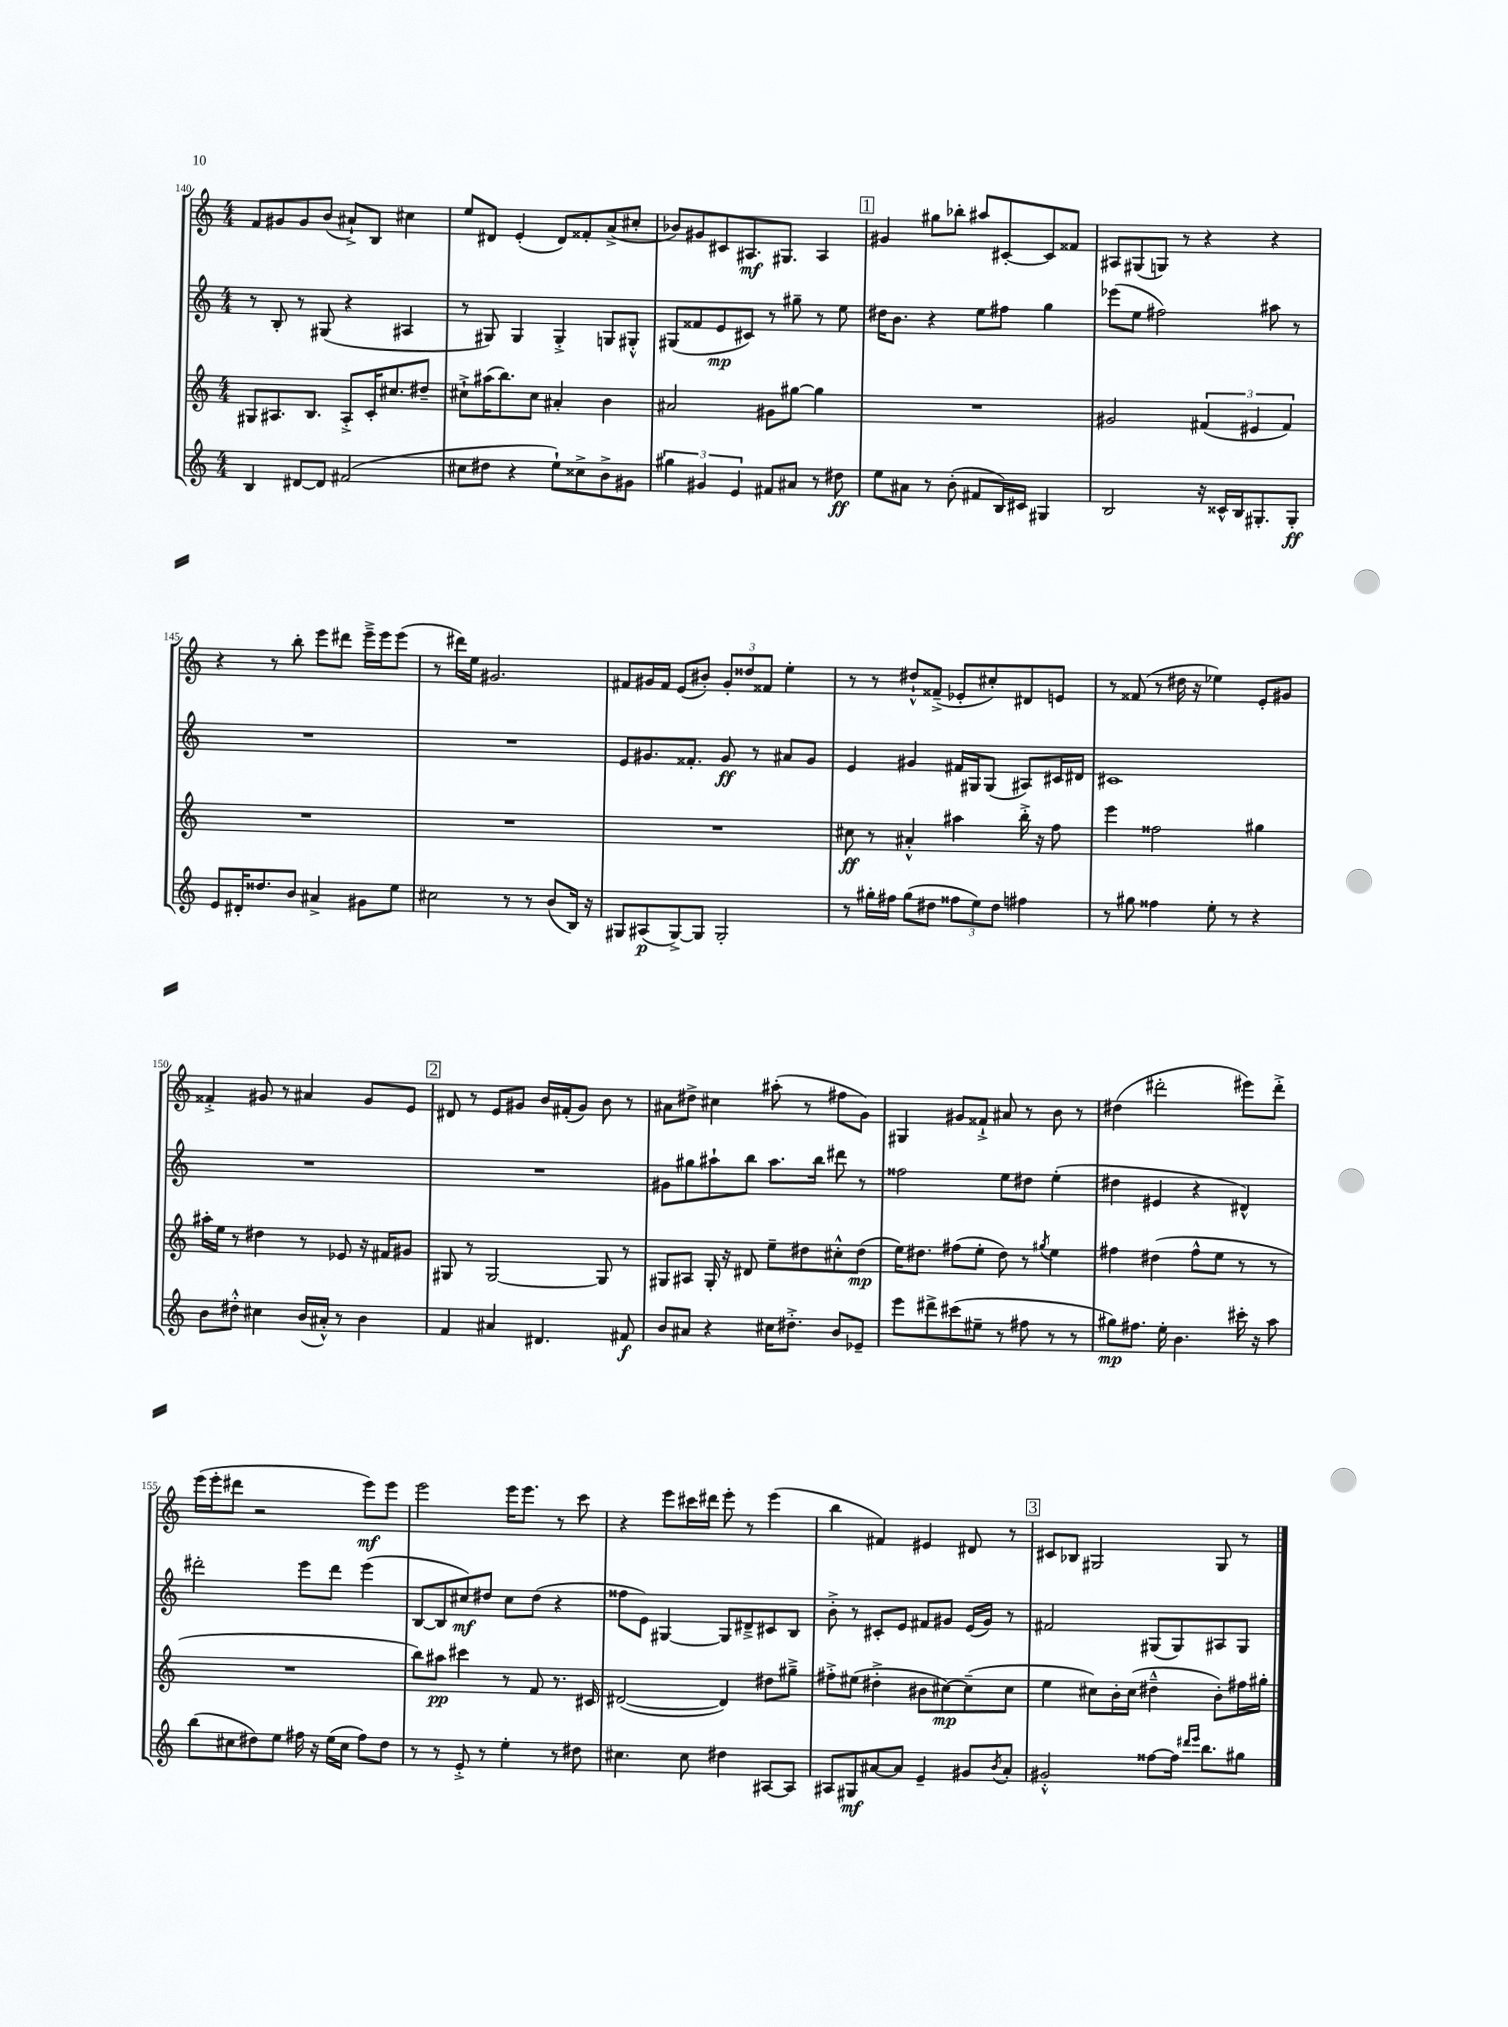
<<
\new StaffGroup <<
\new Staff = "s0" {
    \clef treble \key c \major \numericTimeSignature \time 4/4
    f'8 gis'8 gis'8 b'8( ais'8-!->) b8 cis''4 |
    e''8 dis'8 e'4-.( dis'8) fisis'8-. a'8->( cis''8-. |
    bes'8) gis'8 cis'8 ais8.\mf gis8. ais4 |
    \mark \markup { \box "1" } gis'4 gis''8 bes''8-. ais''8 cis'8~-. cis'8 fisis'8 |
    ais8 gis8( g8) r8 r4 r4 |
    r4 r8 b''8-. e'''8 dis'''8 e'''16---> e'''16 e'''8( |
    r8 dis'''16) e''16 gis'2. |
    fis'8 gis'16 fis'16 e'8( bis'8-.) \tuplet 3/2 { gis'8-. disis''8 fisis'8 } e''4-. |
    r8 r8 dis''8-!-^ fisis'8--->( ees'8-. cis''8-.) dis'8 e'8 |
    r8 fisis'8( r8 dis''16 r16 ees''4) e'8-. gis'8 |
    fisis'4-.-> gis'8 r8 ais'4 gis'8 e'8 |
    \mark \markup { \box "2" } dis'8 r8 e'8 gis'8 b'16 fis'16-.( gis'8) b'8 r8 |
    ais'8 dis''8-> cis''4 ais''8-.( r8 fis''8 g'8) |
    gis4 gis'8 fisis'8-!-> ais'8 r8 b'8 r8 |
    dis''4( dis'''2-. eis'''8) dis'''8-.-> |
    e'''16( e'''16-. dis'''8 r2 e'''8\mf) e'''8 |
    e'''2 e'''16 e'''8. r8 c'''8 |
    r4 e'''8 cis'''16 dis'''16 e'''8-. r8 e'''4( |
    b''4 fis'4) eis'4 dis'8 r8 |
    \mark \markup { \box "3" } cis'8 bes8 gis2 gis8 r8 \bar "|." |
}
\new Staff = "s1" {
    \clef treble \key c \major \numericTimeSignature \time 4/4
    r8 b8-. r8 gis8( r4 ais4 |
    r8 gis8) gis4 gis4-.-> g8 gis8-.-^ |
    gis8( fisis'8 e'8\mp cis'8) r8 gis''8-- r8 e''8 |
    \mark \markup { \box "1" } dis''16 b'8. r4 e''8 fis''8 g''4 |
    ees'''8( e''8 fis''2) ais''8 r8 |
    R1 |
    R1 |
    e'8 gis'8. fisis'8.-. gis'8\ff r8 ais'8 gis'8 |
    e'4 gis'4 fis'16 gis16 gis8( ais8) cis'16 dis'16 |
    cis'1 |
    R1 |
    \mark \markup { \box "2" } R1 |
    gis'8 gis''8 ais''8-! b''8 ais''8. b''16 dis'''8 r8 |
    fisis''2 e''8 dis''8 e''4-.( |
    dis''4 eis'4 r4 dis'4-^) |
    dis'''2-. e'''8 dis'''8 e'''4( |
    b8~ b8 cis''8\mf) dis''8 cis''8 dis''8( r4 |
    fisis''8 e'8) gis4~ gis8 dis'8---> cis'8 b8 |
    b'8-.-> r8 cis'8-. e'8 fis'8 gis'8 e'16( gis'16) r8 |
    \mark \markup { \box "3" } fis'2 gis8( gis8) ais8 gis8 \bar "|." |
}
\new Staff = "s2" {
    \clef treble \key c \major \numericTimeSignature \time 4/4
    gis8 ais8. b8. ais8-.-> c'16-. cis''8. dis''8-- |
    cis''8-!-> ais''16( b''8.) cis''8 ais'4-. b'4 |
    ais'2 gis'8 gis''8~ gis''4 |
    \mark \markup { \box "1" } R1 |
    gis'2 \tuplet 3/2 { fis'4( eis'4 fis'4) } |
    R1 |
    R1 |
    R1 |
    cis''8\ff r8 ais'4-.-^ ais''4 b''16-.-> r16 f''8 |
    e'''4 fisis''2 gis''4 |
    ais''16-. e''16 r8 dis''4 r8 ees'8 r16 fis'16 gis'8 |
    \mark \markup { \box "2" } gis8 r8 gis2~ gis8 r8 |
    gis8 ais8 gis16-. r16 dis'8 e''8-- dis''8 cis''8-.-^ dis''8\mp( |
    e''16) dis''8. fis''8( e''8-. dis''8) r8 \acciaccatura { gis''8 } e''4 |
    fis''4 dis''4( fis''8-^ e''8 r8 r8 |
    R1 |
    b''8) ais''8\pp cis'''4 r8 f'8 r8. cis'16 |
    dis'2~( dis'4) dis''8 gis''8---> |
    fis''8-.-> eis''8( dis''4-.-> bis'8 cis''8~\mp) cis''8--( cis''8 |
    \mark \markup { \box "3" } e''4 cis''8) b'16-. cis''16( dis''4---^ b'8-.) fis''16 gis''16-. \bar "|." |
}
\new Staff = "s3" {
    \clef treble \key c \major \numericTimeSignature \time 4/4
    b4 dis'8~ dis'8 fis'2( |
    cis''8 dis''8 r4 e''8-!) cisis''8-> b'8-> gis'8 |
    \tuplet 3/2 { gis''4 gis'4 e'4 } fis'8 ais'8 r8 dis''8\ff |
    \mark \markup { \box "1" } e''8 ais'8 r8 b'8-.( fis'8 b16) cis'16 gis4 |
    b2 r16 cisis'16-^ b16 gis8.-. gis8-.\ff |
    e'8 dis'16-. disis''8. b'8 ais'4-> gis'8 e''8 |
    cis''2 r8 r8 b'8( b16) r16 |
    gis8 ais8\p( gis8~->) gis8 gis2-. |
    r8 gis''16-. fis''16 gis''8( dis''8 \tuplet 3/2 { fisis''8 e''8) dis''8 } fis''4 |
    r8 gis''8 fisis''4 e''8-. r8 r4 |
    b'8 dis''8-.-^ cis''4 b'16( ais'16-.-^) r8 b'4 |
    \mark \markup { \box "2" } f'4 ais'4 dis'4. fis'8\f |
    b'8 ais'8 r4 cis''16 dis''8.-.-> b'8 ees'8-- |
    e'''8 dis'''8-> cis'''8( eis''8-- r8 fis''8 r8 r8 |
    gis''8\mp) fis''8. e''16-. b'4. cis'''16-. r16 a''8 |
    b''8( cis''8 dis''8) e''8 fis''16 r16 e''16( cis''16 fis''8) dis''8 |
    r8 r8 e'8-.-> r8 e''4-. r8 dis''8 |
    cis''4. cis''8 dis''4 ais8~ ais8 |
    ais8 gis8\mf ais'8~ ais'8 e'4-- gis'8 \acciaccatura { b'8 } ais'8-. |
    \mark \markup { \box "3" } gis'2-.-^ fisis''8~ fisis''16 \grace { dis'''16 e'''16 } b''8. gis''8 \bar "|." |
}
>>
>>
\layout { \context { \Score currentBarNumber = #140 } }
